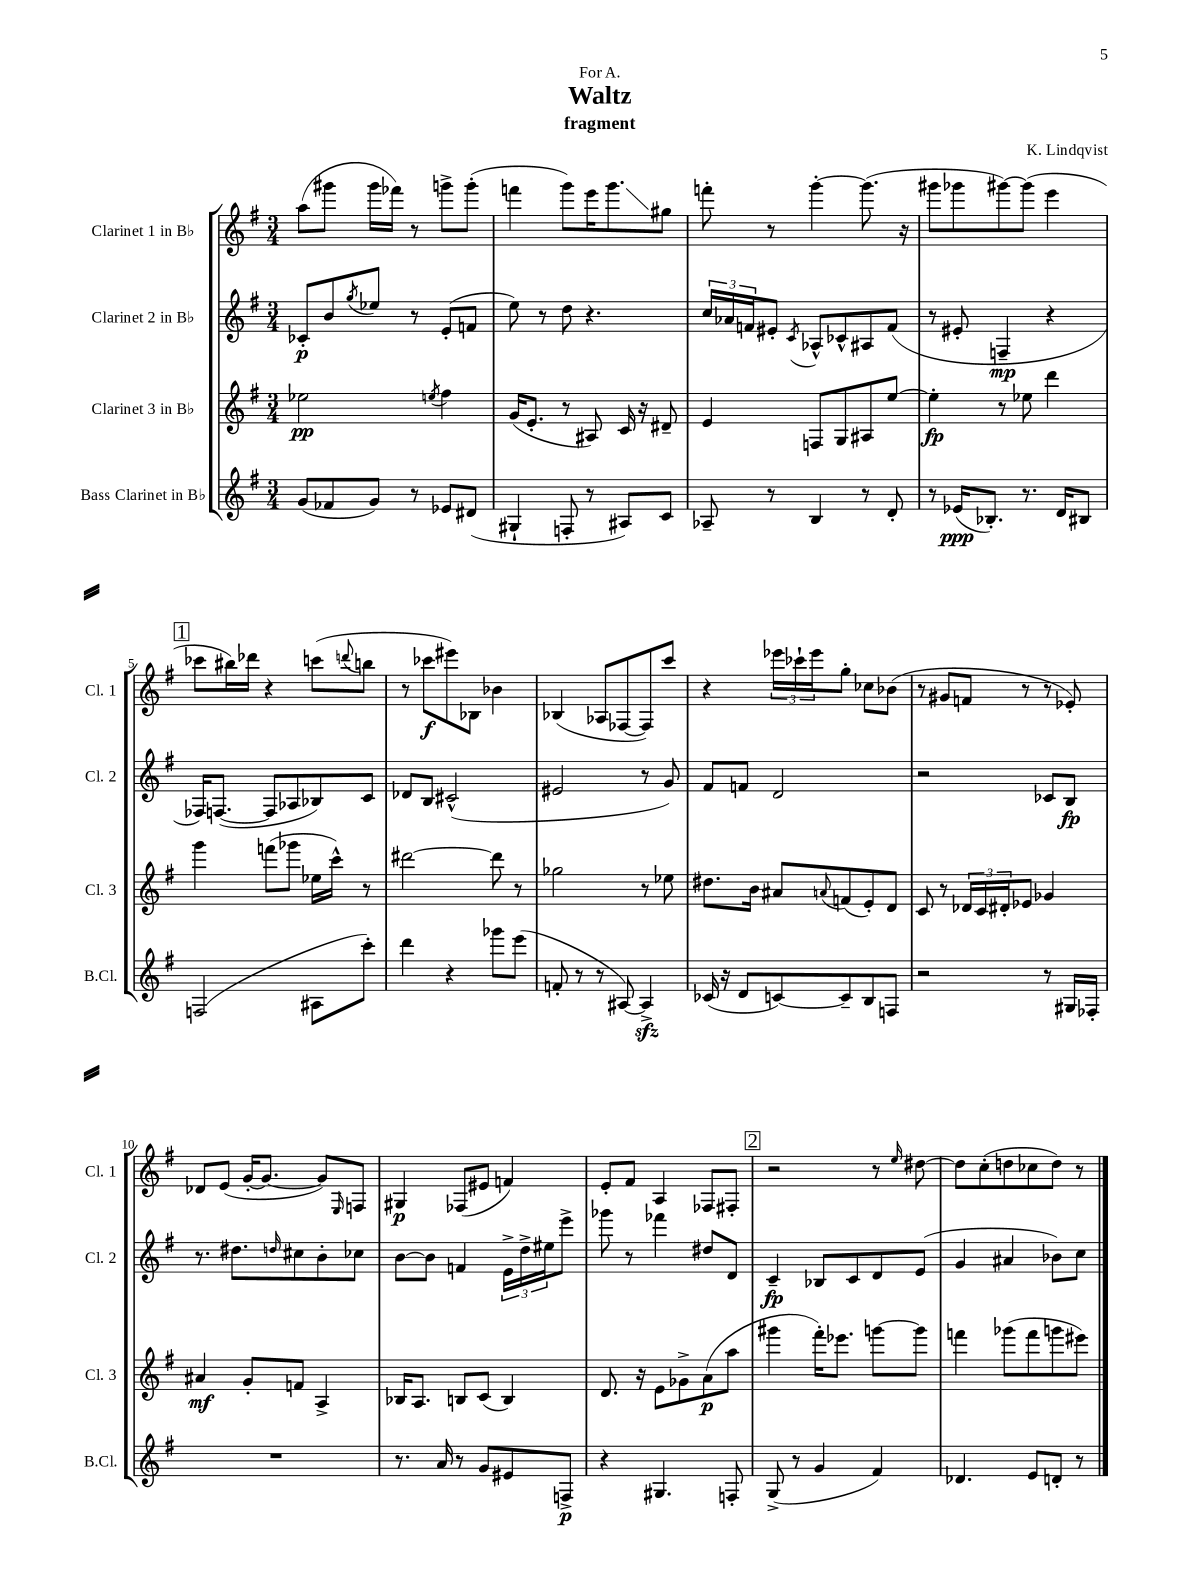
\header { title = "Waltz" composer = "K. Lindqvist" subtitle = "fragment" dedication = "For A." }
<<
\new StaffGroup <<
\new Staff = "s0" \with { instrumentName = "Clarinet 1 in Bb" shortInstrumentName = "Cl. 1" } {
    \clef treble \key g \major \numericTimeSignature \time 3/4
    a''8( gis'''8 gis'''16 fes'''16) r8 g'''8-> g'''8-.( |
    f'''4 g'''8) e'''16 g'''8.\glissando gis''8 |
    f'''8-. r8 g'''4~-. g'''8.( r16 |
    gis'''8 ges'''8 gis'''8~) gis'''8( e'''4 |
    \mark \markup { \box "1" } ces'''8 bis''16) des'''16 r4 c'''8( \appoggiatura { d'''8 } b''8 |
    r8 ces'''8\f eis'''8) bes8 bes'4 |
    bes4( aes8 fes8~ fes8) c'''8 |
    r4 \tuplet 3/2 { ees'''16 ces'''16-! ees'''16 } g''8-. ces''8 bes'8( |
    r8 gis'8 f'8 r8 r8 ees'8-.) |
    des'8 e'8( g'16~-. g'8.~ g'8) \grace { e16 } f8 |
    gis4\p fes8( eis'8 f'4) |
    e'8-. fis'8 a4 fes8 fis8-. |
    \mark \markup { \box "2" } r2 r8 \grace { e''16 } dis''8~ |
    dis''8 c''8-.( d''8 ces''8 d''8) r8 \bar "|." |
}
\new Staff = "s1" \with { instrumentName = "Clarinet 2 in Bb" shortInstrumentName = "Cl. 2" } {
    \clef treble \key g \major \numericTimeSignature \time 3/4
    ces'8-.\p b'8 \acciaccatura { g''8 } ees''8 r8 e'8-.( f'8 |
    e''8) r8 d''8 r4. |
    \tuplet 3/2 { c''16 aes'16 f'16 } eis'8-. \acciaccatura { c'8 } aes8-^ ces'8-^ ais8 f'8( |
    r8 eis'8-. f4--\mp r4 |
    \mark \markup { \box "1" } fes16) f8.~( f8 aes8 bes8) c'8 |
    des'8 b8 cis'2-^( |
    eis'2 r8 g'8) |
    fis'8 f'8 d'2 |
    r2 ces'8 b8\fp |
    r8. dis''8. \grace { d''16 } cis''8 b'8-. ces''8 |
    b'8~ b'8 f'4 \tuplet 3/2 { e'16-> d''16-> eis''16 } e'''8-> |
    ges'''8 r8 fes'''4 dis''8 d'8 |
    \mark \markup { \box "2" } c'4--\fp bes8 c'8 d'8 e'8( |
    g'4 ais'4 bes'8) c''8 \bar "|." |
}
\new Staff = "s2" \with { instrumentName = "Clarinet 3 in Bb" shortInstrumentName = "Cl. 3" } {
    \clef treble \key g \major \numericTimeSignature \time 3/4
    ees''2\pp \acciaccatura { e''8 } fis''4 |
    g'16( e'8.-. r8 ais8) c'16 r16 dis'8-- |
    e'4 f8 g8 ais8 e''8~ |
    e''4-.\fp r8 ees''8 d'''4 |
    \mark \markup { \box "1" } g'''4 f'''8( ges'''8 ees''16 c'''16-^) r8 |
    dis'''2~ dis'''8 r8 |
    ges''2 r8 ees''8 |
    dis''8. b'16 ais'8 \appoggiatura { a'8 } f'8( e'8-.) d'8 |
    c'8 r8 \tuplet 3/2 { des'16 c'16 dis'16-. } ees'8 ges'4 |
    ais'4\mf g'8-. f'8 a4-> |
    bes16 a8. b8 c'8( b4) |
    d'8. r16 e'8 ges'8-> a'8\p( a''8 |
    \mark \markup { \box "2" } gis'''4 fis'''16-.) ees'''8. g'''8~ g'''8 |
    f'''4 ges'''8( f'''8 g'''8 eis'''8) \bar "|." |
}
\new Staff = "s3" \with { instrumentName = "Bass Clarinet in Bb" shortInstrumentName = "B.Cl." } {
    \clef treble \key g \major \numericTimeSignature \time 3/4
    g'8( fes'8 g'8) r8 ees'8 dis'8( |
    gis4-! f8-. r8 ais8) c'8 |
    aes8-- r8 b4 r8 d'8-. |
    r8 ees'16\ppp( bes8.-.) r8. d'16 bis8 |
    \mark \markup { \box "1" } f2( ais8 c'''8-.) |
    d'''4 r4 ges'''8 e'''8( |
    f'8-. r8 r8 ais8~) ais4->\sfz |
    ces'16( r16 d'8 c'8~) c'8-- b8 f8 |
    r2 r8 gis16 fes16-. |
    R2. |
    r8. a'16 r8 g'8 eis'8 f8->\p |
    r4 gis4. f8-. |
    \mark \markup { \box "2" } g8->( r8 g'4 fis'4) |
    des'4. e'8 d'8-. r8 \bar "|." |
}
>>
>>
